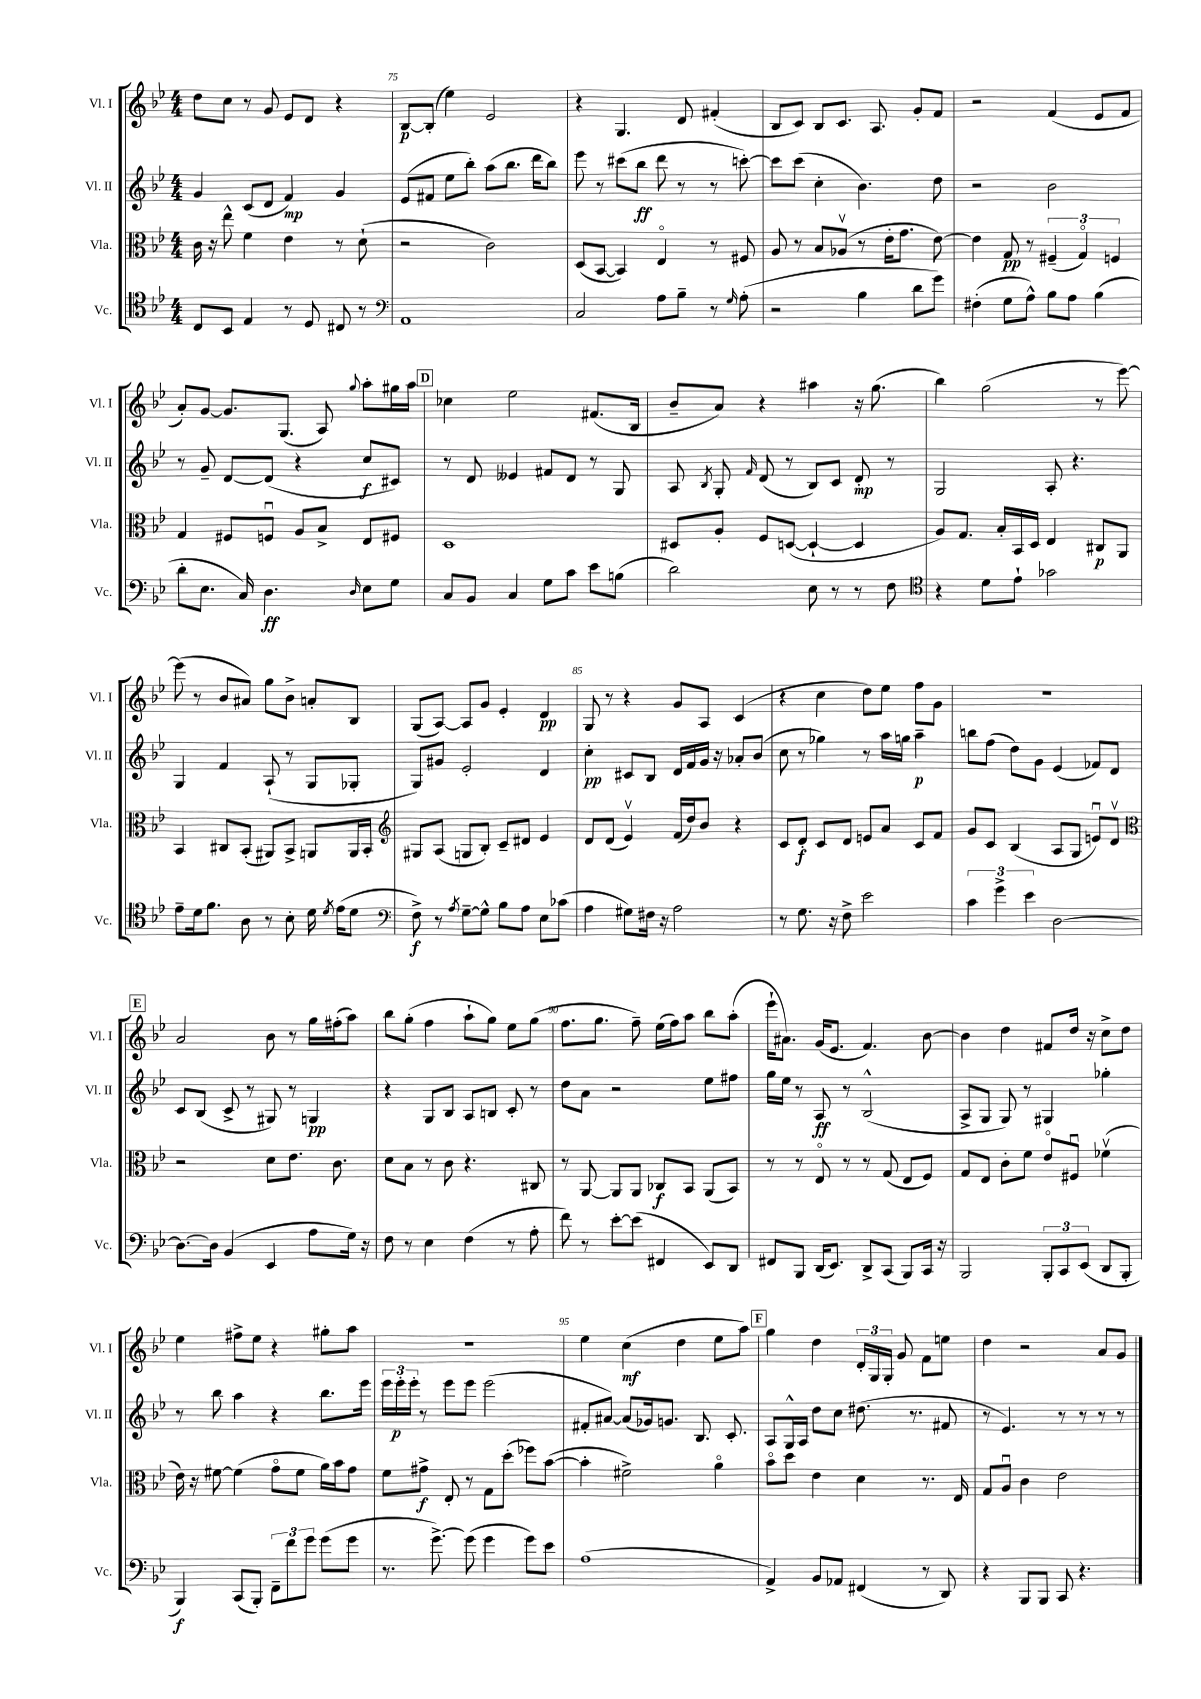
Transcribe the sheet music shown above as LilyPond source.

<<
\new StaffGroup <<
\new Staff = "s0" \with { instrumentName = "Vl. I" shortInstrumentName = "Vl. I" } {
    \clef treble \key bes \major \numericTimeSignature \time 4/4
    \autoBeamOff d''8[ c''8] r8 g'8 ees'8[ d'8] r4 |
    bes8[~\p bes8]-.( ees''4) ees'2 |
    r4 g4. d'8 fis'4-.( |
    bes8[ c'8]) bes8[ c'8.] a8. g'8[-. f'8] |
    r2 f'4( ees'8[ f'8] |
    a'8[-.) g'8]~ g'8.[ g8.]( a8) \appoggiatura { g''8 } a''8[-. gis''16 a''16] |
    \mark \markup { \box "D" } ces''4 ees''2 fis'8.[( bes16] |
    bes'8[-- a'8]) r4 ais''4 r16 g''8.( |
    bes''4) g''2( r8 ees'''8~) |
    ees'''8( r8 bes'8[ ais'8]) g''8[ bes'8]-> a'8[-. bes8] |
    g8[( a8]~) a8[ g'8] ees'4-. d'4\pp |
    g8 r8 r4 g'8[ a8] c'4( |
    r4 c''4 d''8[) ees''8] f''8[ g'8] |
    R1 |
    \mark \markup { \box "E" } a'2 bes'8 r8 g''16[ fis''16-.( a''8]) |
    bes''8[ g''8]-.( f''4 a''8[-! g''8]) ees''8[ g''8]( |
    f''8.[ g''8.] f''8--) ees''16[( f''16) a''8] bes''8[ a''8]-.( |
    ees'''16[-! ais'8.]) g'16[( ees'8.] f'4.) bes'8~ |
    bes'4 d''4 fis'8[ d''16] r16 c''8[-> d''8] |
    ees''4 fis''8[-> ees''8] r4 gis''8[-. a''8] |
    R1 |
    ees''4 c''4\mf( d''4 ees''8[ a''8]) |
    \mark \markup { \box "F" } g''4 d''4 \tuplet 3/2 { d'16[-. g16 g16]-. } g'8 f'8[ e''8] |
    d''4 r2 a'8[ g'8] \bar "|." |
}
\new Staff = "s1" \with { instrumentName = "Vl. II" shortInstrumentName = "Vl. II" } {
    \clef treble \key bes \major \numericTimeSignature \time 4/4
    \autoBeamOff g'4 c'8[( d'8] f'4\mp) g'4 |
    ees'8[( fis'8] ees''8[ bes''8]-.) a''8[( bes''8.] d'''16[ bes''8]) |
    ees'''8 r8 cis'''8[( bes''8]\ff d'''8 r8 r8 c'''8~-.) |
    c'''8[ c'''8]( c''4-. bes'4.) d''8 |
    r2 bes'2 |
    r8 g'8-- d'8[~ d'8]( r4 c''8[\f cis'8]) |
    \mark \markup { \box "D" } r8 d'8 eeses'4 fis'8[ d'8] r8 g8 |
    a8 \acciaccatura { bes8 } g8-. \grace { f'16 } d'8( r8 bes8[) c'8] d'8-.\mp r8 |
    g2 a8-. r4. |
    g4 f'4 a8-!( r8 g8[ ges8]-. |
    g8[) gis'8] ees'2-. d'4 |
    c''4-.\pp cis'8[ bes8] d'16[ f'16 g'16] r16 aes'8[-. bes'8]( |
    c''8 r8 ges''4) r8 a''16[ g''16] a''4--\p |
    b''8[ f''8]( d''8[) g'8] ees'4( fes'8[) d'8] |
    \mark \markup { \box "E" } c'8[ bes8]( c'8-> r8 gis8) r8 g4\pp |
    r4 g8[ bes8] a8[ b8] c'8-. r8 |
    d''8[ a'8] r2 ees''8[ fis''8] |
    g''16[ ees''16] r8 a8\ff r8 bes2-^( |
    a8[-> g8] g8) r8 gis4 ges''4-. |
    r8 bes''8 a''4 r4 bes''8.[ ees'''16] |
    \tuplet 3/2 { ees'''16[ ees'''16-.\p ees'''16]-. } r8 ees'''8[ ees'''8] ees'''2( |
    fis'8[-. ais'8]~) ais'8[( ges'16) g'8.] bes8. c'8.-. |
    \mark \markup { \box "F" } a8[ g16-^ a16] d''8[ c''8] dis''8.( r8. fis'8 |
    r8 ees'4.) r8 r8 r8 r8 \bar "|." |
}
\new Staff = "s2" \with { instrumentName = "Vla." shortInstrumentName = "Vla." } {
    \clef alto \key bes \major \numericTimeSignature \time 4/4
    \autoBeamOff c'16 r16 ees''8-^ f'4 ees'4 r8 d'8-!( |
    r2 c'2) |
    d8[( bes,8]~ bes,4) ees4\flageolet r8 fis8 |
    a8 r8 bes8[ aes8]\upbow( r8 ees'16[-. g'8.] ees'8~) |
    ees'4 g8\pp r8 \tuplet 3/2 { fis4--( g4\flageolet) f4 } |
    g4 fis8[ f8]\downbow a8[ bes8]-> ees8[ fis8] |
    \mark \markup { \box "D" } d1 |
    dis8[ a8]-. f8[ d8]~( d4~-! d4 |
    a8[) g8.] bes16[-. bes,16 d16] ees4 cis8[\p a,8] |
    bes,4 cis8[ bes,8]-.( ais,8[) bes,8]-> a,8[ a,16 bes,16]-. |
    \clef treble gis8[ a8]( g8[ bes8]-.) c'8[-- dis'8] ees'4 |
    d'8[ d'8]( ees'4\upbow) f'16[( d''16) bes'8] r4 |
    c'8[ d'8]-.\f c'8[ d'8] e'8[ a'8] c'8[ f'8] |
    g'8[ c'8] bes4( a8[ g8] e'8[\downbow) d'8]\upbow |
    \mark \markup { \box "E" } \clef alto r2 d'8[ ees'8.] c'8. |
    d'8[ bes8] r8 c'8 r4. cis8 |
    r8 a,8~ a,8[ a,8] ces8[\f bes,8] a,8[( bes,8]) |
    r8 r8 ees8\flageolet r8 r8 g8( ees8[ f8]) |
    g8[ ees8] c'8[-. f'8] ees'8[\flageolet fis8]\downbow fes'4\upbow( |
    ees'16) r16 fis'8~ fis'4( g'8[\flageolet fis'8] a'16[) bes'16 g'8] |
    f'8[ gis'8]->\f ees8-. r8 g8[ d''8]-.( fes''8[) bes'8]~( |
    bes'4-. fis'2->) a'4\flageolet |
    \mark \markup { \box "F" } bes'8[\flageolet d''8] ees'4 d'4 r8. ees16 |
    g8[ a8]\downbow c'4 ees'2 \bar "|." |
}
\new Staff = "s3" \with { instrumentName = "Vc." shortInstrumentName = "Vc." } {
    \clef tenor \key bes \major \numericTimeSignature \time 4/4
    \autoBeamOff c8[ bes,8] ees4 r8 d8 cis8 r8 |
    \clef bass a,1 |
    c2 a8[ bes8]-- r8 \grace { g16 } a8-.( |
    r2 bes4 d'8[ g'8]) |
    fis4-.( g8[ a8]-^) bes8[ a8] bes4( |
    d'8[-. ees8.] c16) d4.\ff \grace { d16 } ees8[ g8] |
    \mark \markup { \box "D" } c8[ bes,8] c4 g8[ c'8] ees'8[ b8]( |
    d'2) ees8 r8 r8 f8 |
    \clef tenor r4 d'8[ ees'8]-! ges'2 |
    ees'8[-- d'16 f'8.] a8 r8 bes8-. d'16 \acciaccatura { d'8 } ees'16[( d'8] |
    \clef bass f8->\f) r8 \acciaccatura { a8 } g8[~-- g8]-^ bes8[ a8] ees8[ ces'8]( |
    a4 gis8[) fis16] r16 a2 |
    r8 g8. r16 f8-> ees'2 |
    \tuplet 3/2 { c'4 g'4-> ees'4 } d2~ |
    \mark \markup { \box "E" } d8.[~ d16] bes,4( ees,4 a8[ g16]) r16 |
    f8 r8 ees4 f4( r8 a8-. |
    f'8) r8 ees'8[~-. ees'8]( fis,4 ees,8[) d,8] |
    fis,8[ bes,,8] d,16[( ees,8.]) d,8[-> c,8]( bes,,8[) c,16] r16 |
    bes,,2 \tuplet 3/2 { bes,,8[-. c,8 ees,8]( } d,8[ bes,,8]-. |
    bes,,4\f) c,8[( bes,,8]-.) \tuplet 3/2 { f,8[-- f'8 g'8] } g'8[( g'8] |
    r8. g'8.~->) g'8( g'4 g'8[) ees'8] |
    a1( |
    \mark \markup { \box "F" } a,4->) bes,8[ aes,8] fis,4( r8 d,8) |
    r4 bes,,8[ bes,,8] c,8 r4. \bar "|." |
}
>>
>>
\layout { \context { \Score currentBarNumber = #74 \override BarNumber.break-visibility = ##(#f #t #t) barNumberVisibility = #(every-nth-bar-number-visible 5) } }
